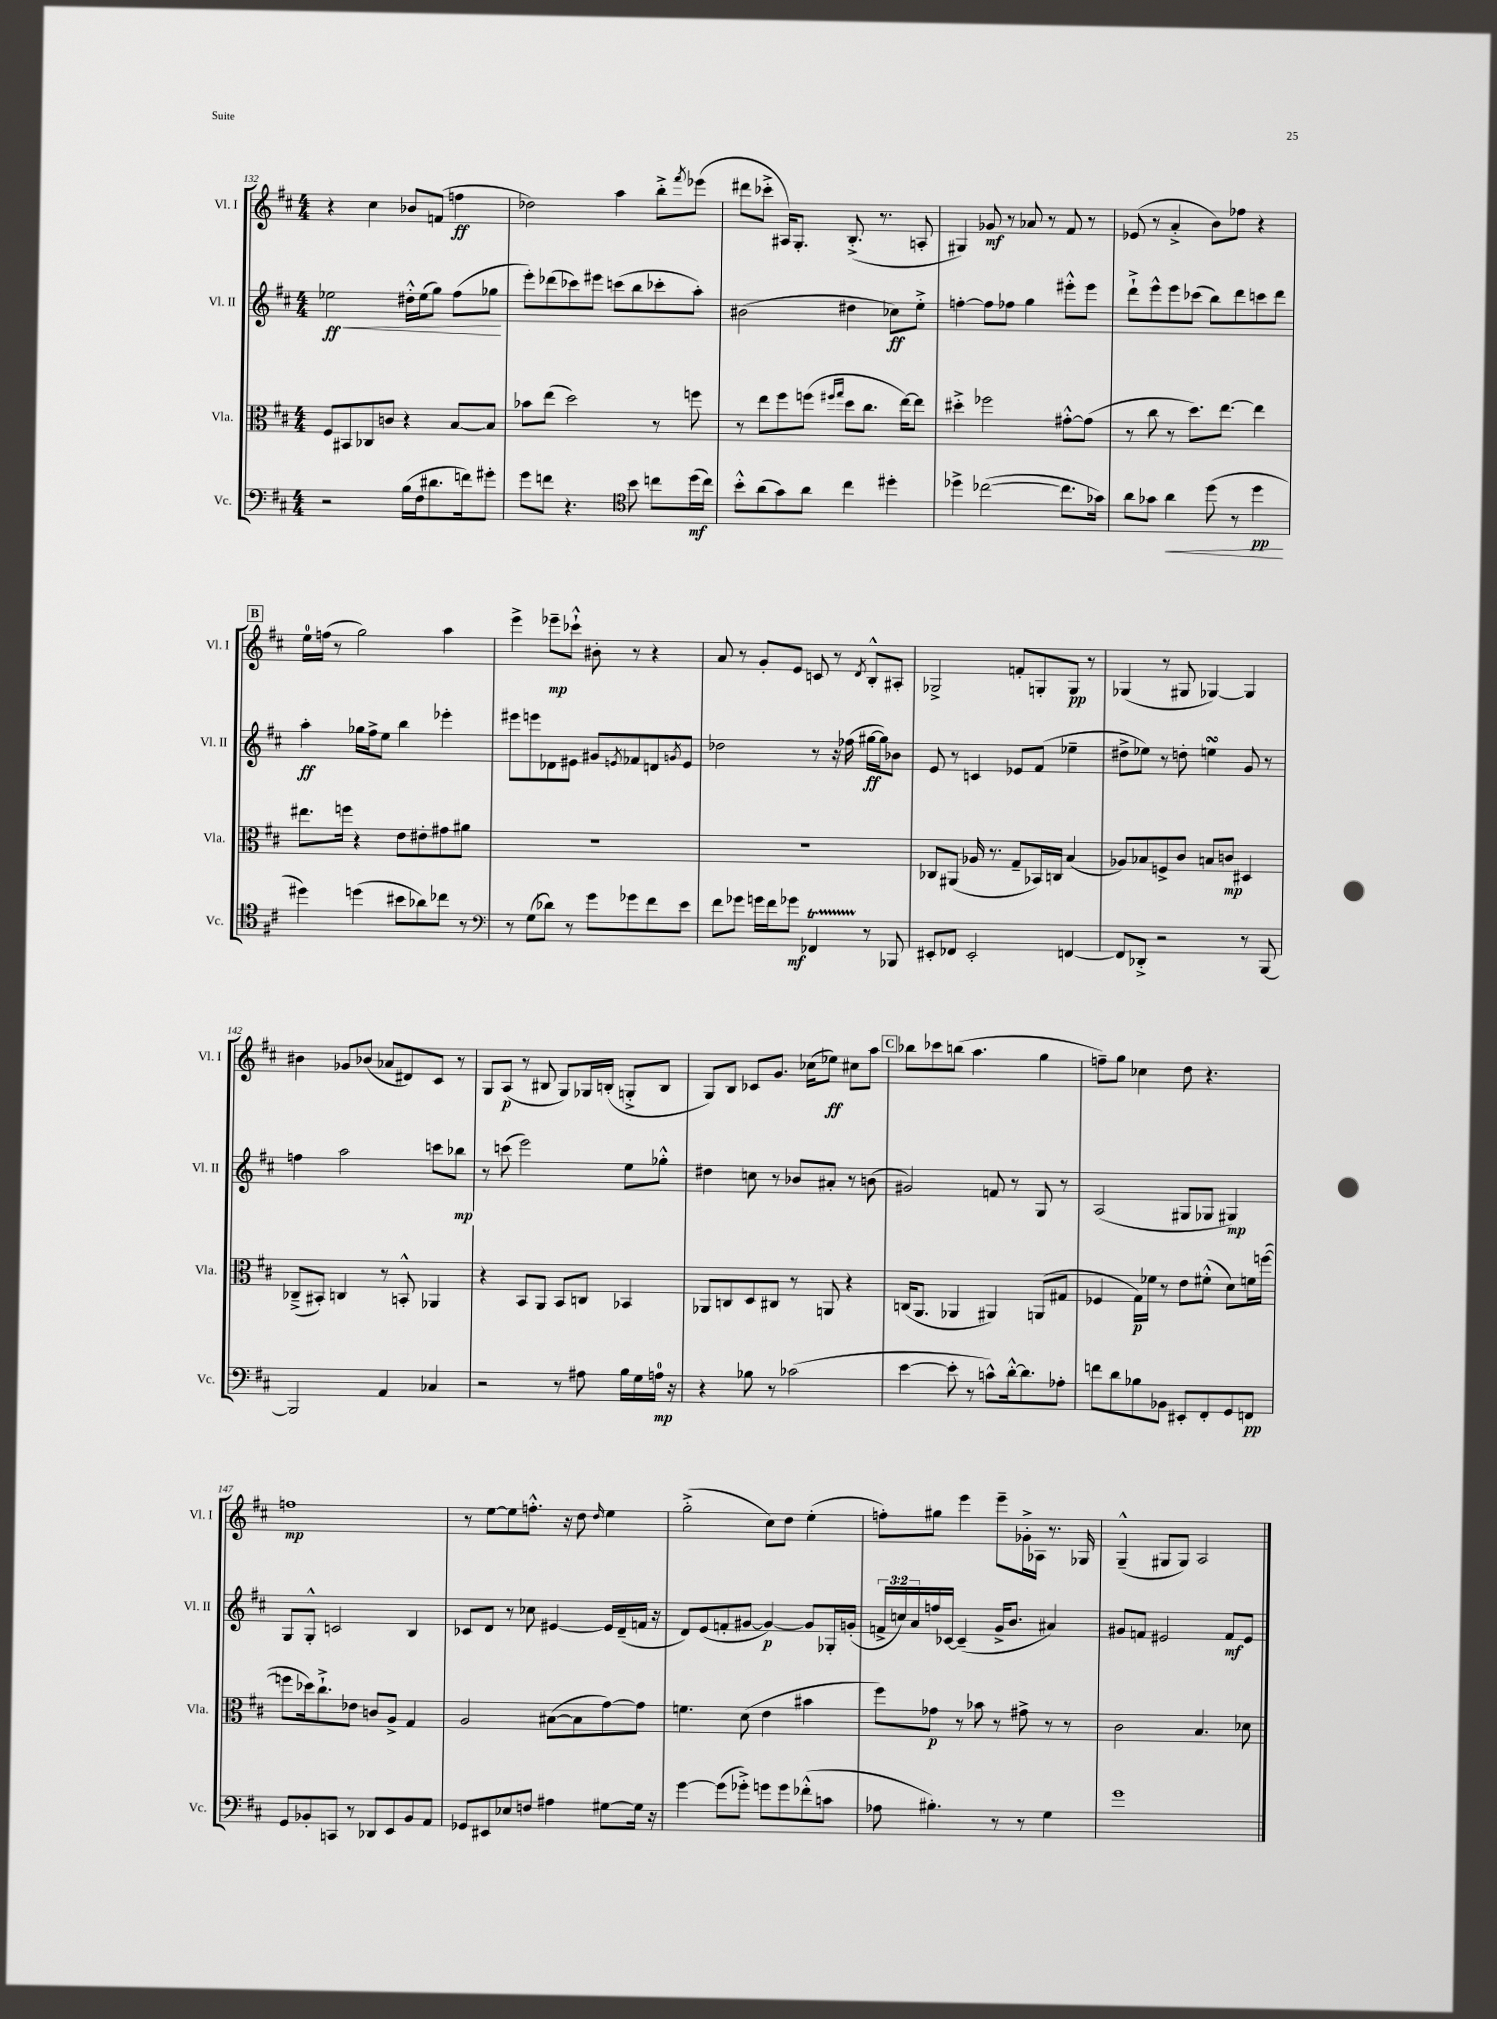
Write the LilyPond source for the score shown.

<<
\new StaffGroup <<
\new Staff = "s0" \with { instrumentName = "Vl. I" shortInstrumentName = "Vl. I" } {
    \clef treble \key d \major \numericTimeSignature \time 4/4
    r4 cis''4 bes'8 f'8( f''4\ff |
    des''2) a''4 b''8-.-> \acciaccatura { fis'''8 } ees'''8( |
    dis'''8 ces'''8-.-> ais16) g8.-. b8.-.->( r8. a8-. |
    gis4) ges'8\mf r8 aes'8 r8 fis'8 r8 |
    ees'8( r8 a'4-.-> b'8) fes''8 r4 |
    \mark \markup { \box "B" } e''16-0 f''16( r8 g''2) a''4 |
    e'''4-> ees'''8--\mp ces'''8-!-^ bis'8-. r8 r4 |
    a'8 r8 g'8-. e'8 c'8 r8 \acciaccatura { d'8 } b8-.-^ ais8-. |
    ges2-> f'8-. g8-. g8\pp r8 |
    ges4( r8 gis8 ges4~) ges4 |
    bis'4 ges'8 bes'8( aes'8 dis'8) cis'8 r8 |
    g8 a8\p( r8 bis8 g8) ges16 b16-.( g8-.-> b8 |
    g8) b8 ces'8 g'8. ces''16( ees''8\ff) cis''8 a''8 |
    \mark \markup { \box "C" } bes''8 ces'''8 b''8( a''4. g''4 |
    f''8--) g''8 ces''4 d''8 r4. |
    f''1\mp |
    r8 e''8~ e''8 f''8.-.-^ r16 d''8 \grace { d''16 } e''4 |
    g''2-.->( cis''8) d''8 e''4-.( |
    f''8-.) gis''8 e'''4 e'''8-- ges'16-.-> aes16 r8. ges16 |
    g4---^( gis8 gis8) a2 \bar "|." |
}
\new Staff = "s1" \with { instrumentName = "Vl. II" shortInstrumentName = "Vl. II" } {
    \clef treble \key d \major \numericTimeSignature \time 4/4 \override Staff.TupletNumber.text = #tuplet-number::calc-fraction-text
    ees''2\ff\< dis''16-.-^ ees''16( g''8) fis''8( ges''8\! |
    e'''8-.) des'''8( ces'''8) eis'''8 c'''8( b''8 ces'''8-. a''8-.) |
    bis'2( dis''4 ces''8\ff) e''8-.-> |
    f''4~-. f''8 fes''8 g''4 eis'''8-.-^ eis'''8 |
    d'''8-!-> e'''8-^ e'''8 ces'''8( b''8) d'''8 c'''8 d'''8 |
    \mark \markup { \box "B" } a''4-.\ff ges''16 fis''16-> e''8 b''4 ees'''4-. |
    eis'''8 e'''8 des'8 eis'8 gis'8 \acciaccatura { e'8 } fes'8 d'8 \acciaccatura { g'8 } e'8 |
    des''2 r8 r16 fes''16( gis''16~\ff gis''16) bes'8 |
    e'8 r8 c'4 ees'8 fis'8( ees''4-- |
    dis''8-> ees''8) r8 d''8-. e''4\turn g'8 r8 |
    f''4 a''2 c'''8 bes''8\mp |
    r8 c'''8( e'''2) e''8 ges''8-.-^ |
    dis''4 c''8 r8 bes'8 ais'8-. r8 b'8( |
    \mark \markup { \box "C" } gis'2) f'8 r8 g8 r8 |
    a2( gis8 ges8 gis4\mp) |
    g8 g8-.-^ c'2 b4 |
    ces'8 d'8 r8 ces''8 eis'4~ eis'16 d'16--( f'16 r16 |
    d'8) e'8( f'8-. gis'8~ gis'4~\p) gis'8 ges16-. g'16-.( |
    \tuplet 3/2 { f'16-> c''16) a'16 } f''16 ces'16~ ces'4--( g'16-> b'8. ais'4) |
    gis'8 f'8 eis'2 f'8\mf eis'8 \bar "|." |
}
\new Staff = "s2" \with { instrumentName = "Vla." shortInstrumentName = "Vla." } {
    \clef alto \key d \major \numericTimeSignature \time 4/4
    fis8 bis,8 ces8 c'8 r4 b8~ b8 |
    bes'8 e''8( d''2) r8 f''8 |
    r8 e''8 fis''8 f''8( \grace { fis''16 g''16 } d''8 cis''8. e''16~) e''8 |
    dis''4-.-> fes''2 gis'8~-.-^ gis'8( |
    r8 cis''8 r8 d''8.) e''8.~ e''4 |
    \mark \markup { \box "B" } eis''8. f''16 r4 e'8 eis'8-. gis'8 ais'8 |
    R1 |
    R1 |
    ces8 ais,8( aes16 r8. g8-- bes,16) c16 b4( |
    aes8) bes8 f8-> cis'8 b8 c'8\mp dis4 |
    ces8--->( bis,8-.) c4 r8 b,8-.-^ aes,4 |
    r4 b,8 a,8 b,8 c8 bes,4 |
    aes,8 c8 d8 cis8 r8 a,8 r4 |
    \mark \markup { \box "C" } c16( a,8. aes,4 ais,4) a,8( gis8 |
    fes4 g16\p) fes'16 r8 e'8 fis'8-.-^( d'8) f'16 f''16~( |
    f''8 des''16) cis''8.-!-> ees'8 c'8 a8-> g4 |
    a2 bis8~( bis8 g'8~) g'8 |
    f'4. d'8( e'4 bis'4 |
    fis''8) ges'8\p r8 bes'8 r8 gis'8-> r8 r8 |
    cis'2 b4. des'8 \bar "|." |
}
\new Staff = "s3" \with { instrumentName = "Vc." shortInstrumentName = "Vc." } {
    \clef bass \key d \major \numericTimeSignature \time 4/4
    r2 b16( fis16 dis'8. f'16) gis'8-. |
    g'8 f'8 r4. \clef tenor b'8 c''8 d''16\mf( c''16) |
    b'8-.-^ a'8( g'8) a'8 cis''4 dis''4-. |
    des''4-> ces''2~( ces''8. ges'16) |
    a'8 ges'8 a'4\< d''8( r8 d''4\pp\! |
    \mark \markup { \box "B" } dis''4) d''4( bis'8 aes'8) ces''8 r8 |
    \clef bass r8 g8( des'8) r8 g'8 ges'8 fis'8 e'8 |
    fis'8 ges'8 g'16 fis'16 ges'8\mf fes,4\startTrillSpan r8\stopTrillSpan bes,,8 |
    eis,8-. fes,8 eis,2-. f,4~ |
    f,8 des,8-.-> r2 r8 b,,8~ |
    b,,2 a,4 ces4 |
    r2 r8 ais8 b16 g16 a16-0\mp r16 |
    r4 bes8 r8 ces'2( |
    \mark \markup { \box "C" } e'4~ e'8-. r8 c'8-^) d'16~-.-^ d'8. aes8-. |
    f'8 d'8 bes8 bes,8 eis,8-. fis,8-. g,8 f,8\pp |
    g,8 bes,8-. c,8 r8 des,8 e,8 bes,8 a,8 |
    ges,8 eis,8 ees8 f8 ais4 gis8~ gis16 r16 |
    g'4~ g'8( ges'8-.->) g'8 g'8 fes'8-.-^( c'8 |
    aes8 bis4.-.) r8 r8 g4 |
    g'1 \bar "|." |
}
>>
>>
\layout { \context { \Score currentBarNumber = #132 } }
